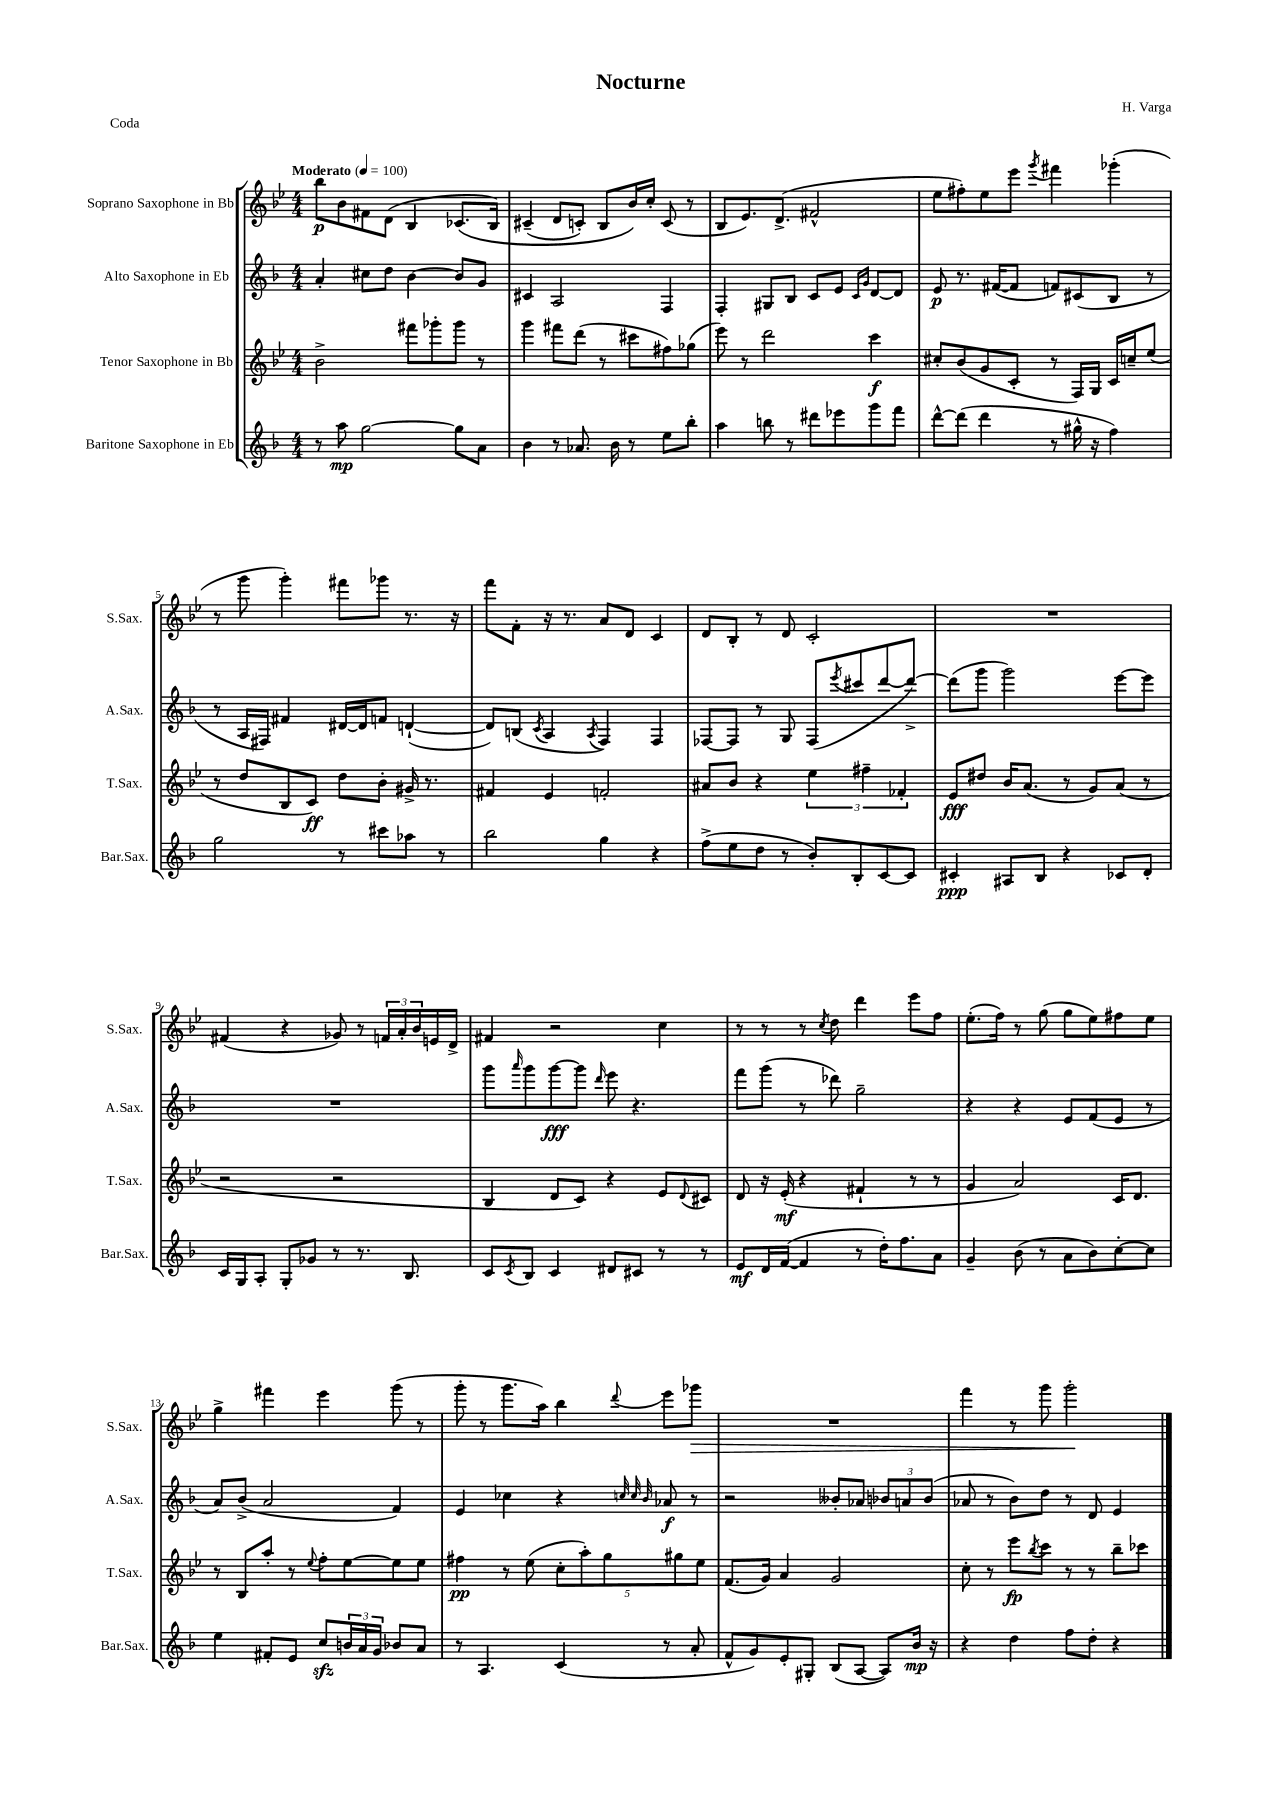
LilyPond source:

\header { title = "Nocturne" composer = "H. Varga" piece = "Coda" }
<<
\new StaffGroup <<
\new Staff = "s0" \with { instrumentName = "Soprano Saxophone in Bb" shortInstrumentName = "S.Sax." } {
    \clef treble \key bes \major \numericTimeSignature \time 4/4 \tempo "Moderato" 4 = 100
    bes''8\p bes'8 fis'8 d'8( bes4 ces'8.\( bes16) |
    cis'4--( d'8 c'8-.) bes8 bes'16\) c''16-. c'8( r8 |
    bes8 ees'8.) d'8.->( fis'2-^ |
    ees''8 fis''8-.) ees''8 ees'''8 \acciaccatura { g'''8 } fis'''4 ges'''4-.( |
    r8 g'''8 g'''4-.) fis'''8 ges'''8 r8. r16 |
    f'''8 f'8-. r16 r8. a'8 d'8 c'4 |
    d'8 bes8-. r8 d'8 c'2-. |
    R1 |
    fis'4( r4 ges'8) r8 \tuplet 3/2 { f'16 a'16-. bes'16 } e'16 d'16-> |
    fis'4 r2 c''4 |
    r8 r8 r8 \acciaccatura { c''8 } d''8 d'''4 ees'''8 f''8 |
    ees''8.-.( f''16) r8 g''8( g''8 ees''8) fis''8 ees''8 |
    g''4-> fis'''4 ees'''4 g'''8( r8 |
    g'''8-. r8 g'''8. a''16) bes''4 \appoggiatura { d'''8 } ees'''8 ges'''8\> |
    R1 |
    f'''4 r8 g'''8 g'''2-.\! \bar "|." |
}
\new Staff = "s1" \with { instrumentName = "Alto Saxophone in Eb" shortInstrumentName = "A.Sax." } {
    \clef treble \key f \major \numericTimeSignature \time 4/4
    a'4-. cis''8 d''8 bes'4~ bes'8 g'8 |
    cis'4 a2 f4 |
    f4-. gis8 bes8 c'8 e'8 \grace { c'16 g'16 } d'8~ d'8 |
    e'8\p r8. fis'16~( fis'8 f'8) cis'8( bes8 r8 |
    r8 a16 fis16) fis'4 dis'16~ dis'16 f'8 d'4~-!( |
    d'8) b8( \acciaccatura { c'8 } a4 \acciaccatura { a8 } f4) f4 |
    fes8~ fes8 r8 g8 fes8( \acciaccatura { e'''8 } cis'''8 d'''8~ d'''8~->) |
    d'''8( g'''8 g'''2) e'''8~ e'''8 |
    R1 |
    g'''8 \grace { a'''16 } g'''8 g'''8~\fff g'''8 \grace { d'''16 } e'''8 r4. |
    f'''8 g'''8( r8 des'''8) g''2-- |
    r4 r4 e'8 f'8( e'8 r8 |
    a'8) bes'8->( a'2 f'4) |
    e'4 ces''4 r4 \grace { c''32 c''32 bes'32 } aes'8\f r8 |
    r2 beses'8-. aes'8 \tuplet 3/2 { bes'8 a'8 bes'8( } |
    aes'8 r8 bes'8) d''8 r8 d'8 e'4 \bar "|." |
}
\new Staff = "s2" \with { instrumentName = "Tenor Saxophone in Bb" shortInstrumentName = "T.Sax." } {
    \clef treble \key bes \major \numericTimeSignature \time 4/4
    bes'2-> fis'''8 ges'''8-. ges'''8 r8 |
    g'''4 fis'''8 d'''8( r8 cis'''8 fis''8) ges''8( |
    ees'''8) r8 d'''2 c'''4\f |
    cis''8-. bes'8( g'8 c'8-. r8 f16) g16 c'16 c''16-- ees''8( |
    r8 d''8 bes8 c'8\ff) d''8 bes'8-. gis'16-> r8. |
    fis'4 ees'4 f'2-. |
    ais'8 bes'8 r4 \tuplet 3/2 { ees''4 fis''4-- fes'4-. } |
    ees'8\fff dis''8 bes'16 a'8.( r8 g'8) a'8( r8 |
    r2 r2 |
    bes4 d'8 c'8) r4 ees'8 \appoggiatura { d'8 } cis'8 |
    d'8 r16 ees'16-.\mf( r4 fis'4-! r8 r8 |
    g'4 a'2) c'16 d'8. |
    r8 bes8 a''8-. r8 \appoggiatura { ees''8 } f''8-. ees''8~ ees''8 ees''8 |
    fis''4\pp r8 ees''8( \tuplet 5/4 { c''8-. a''8-.) g''8 gis''8 ees''8 } |
    f'8.( g'16) a'4 g'2 |
    c''8-. r8 ees'''8\fp \acciaccatura { bes''8 } c'''8 r8 r8 bes''8-- ces'''8 \bar "|." |
}
\new Staff = "s3" \with { instrumentName = "Baritone Saxophone in Eb" shortInstrumentName = "Bar.Sax." } {
    \clef treble \key f \major \numericTimeSignature \time 4/4
    r8 a''8\mp g''2~ g''8 a'8 |
    bes'4 r8 aes'8. bes'16 r8 e''8 bes''8-. |
    a''4 b''8 r8 dis'''8 ees'''8 g'''8 f'''8 |
    d'''8~-^ d'''8( d'''4 r8 gis''16-^ r16 f''4) |
    g''2 r8 cis'''8 aes''8 r8 |
    bes''2 g''4 r4 |
    f''8->( e''8 d''8 r8 bes'8-.) bes8-. c'8~ c'8 |
    cis'4-.\ppp ais8 bes8 r4 ces'8 d'8-. |
    c'16 g16 a8-. g8-. ges'8 r8 r8. bes8. |
    c'8 \acciaccatura { c'8 } bes8 c'4 dis'8 cis'8 r8 r8 |
    e'8\mf d'16 f'16~( f'4 r8 d''16-.) f''8. a'8 |
    g'4-- bes'8( r8 a'8 bes'8) c''8~-. c''8 |
    e''4 fis'8-. e'8 c''8\sfz \tuplet 3/2 { b'16 a'16 g'16 } bes'8 a'8 |
    r8 a4. c'4( r8 a'8-. |
    f'8-^ g'8) e'8-. gis8-. bes8( a8~ a8) bes'16\mp r16 |
    r4 d''4 f''8 d''8-. r4 \bar "|." |
}
>>
>>
